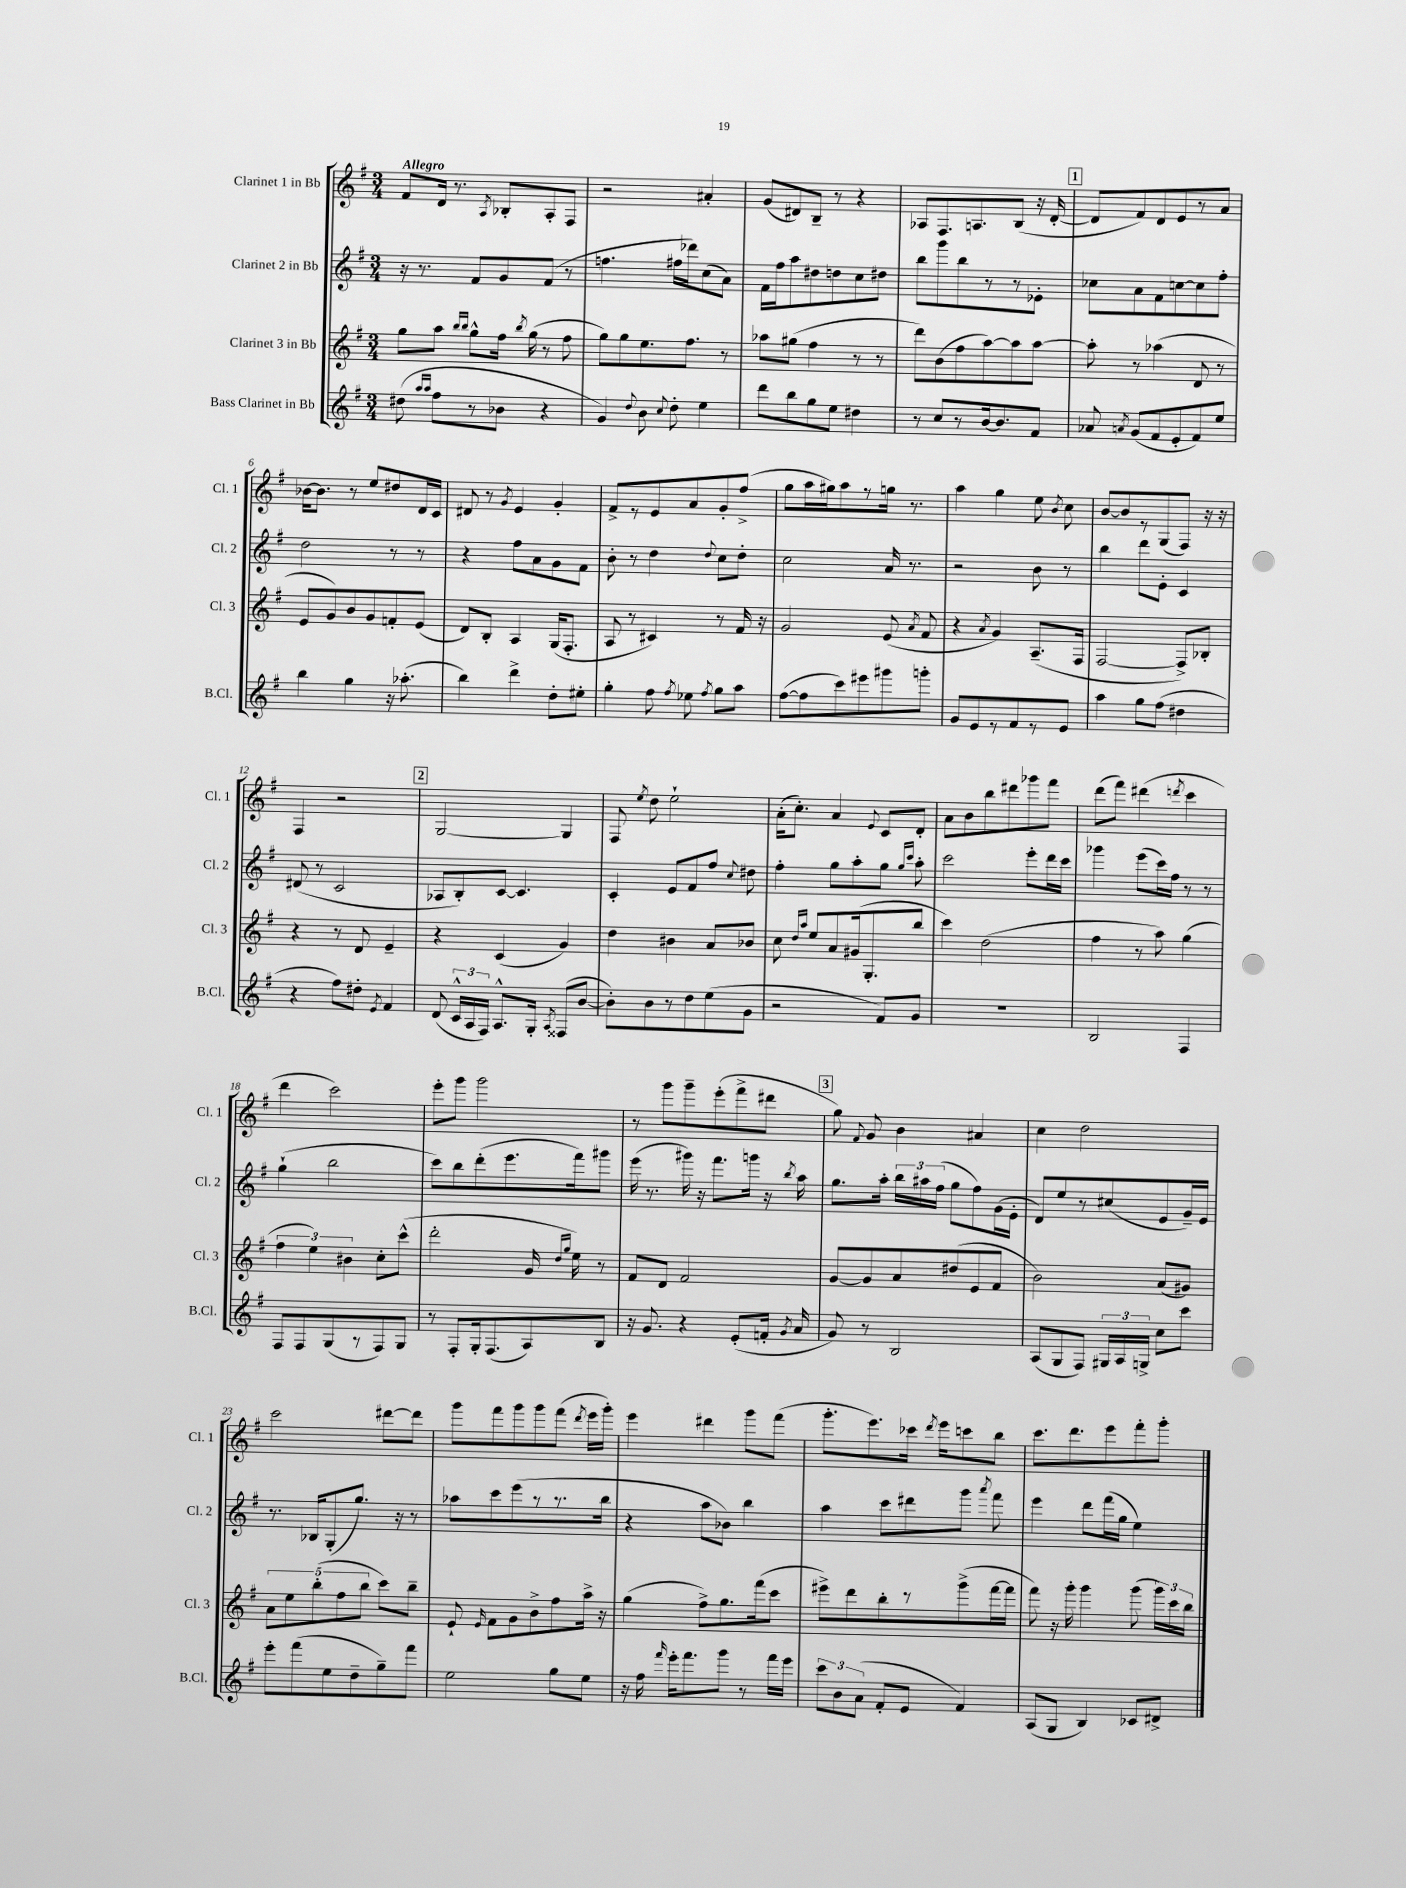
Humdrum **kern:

**kern	**kern	**kern	**kern
*staff4	*staff3	*staff2	*staff1
*clefG2	*clefG2	*clefG2	*clefG2
*k[f#]	*k[f#]	*k[f#]	*k[f#]
*M3/4	*M3/4	*M3/4	*M3/4
(8dd#\	8gg\L	16r	8f#/L
.	.	8.r	.
16qqaa/LL	.	.	.
16qqaa/JJ	.	.	.
8ff#\L	8aa\J	.	16d/Jk
.	.	.	8.r
.	16qqbb/LL	.	.
.	16qqbb/JJ	.	.
8r	8gg^^\L	8f#/L	.
.	.	.	8qA/
8b-\J	16ff#\Jk	8g/	8B-'/L
.	8qbb/	.	.
.	(16gg\	.	.
4r	8r	(8f#/J	8A'/
.	8ff#\	8r	8F#/J
=	=	=	=
4g/)	8gg\L)	4.ff\	2r
.	8gg\	.	.
8qqdd/	.	.	.
8b\	8.ee\	.	.
8qqcc/	.	.	.
8dd'\	.	16ff#\LL	.
.	8.ff#\J	16ddd-\J)	.
4ee\	.	(8cc\	4a#'/
.	8r	8a\J)	.
=	=	=	=
8ddd\L	8aa-\L	16f#\LL	(8g/L
.	.	16ff#\J	.
8bb\	(8gg#\J	8aa\	8d#/)
8gg\	4ff#\	8dd#\	8B~/J
8ee\J	.	8dd\	8r
4dd#\	8r	8cc\	4r
.	8r	8dd#\J	.
=	=	=	=
8r	8ddd\L)	8bb\L	8A-/L
8cc/L	(8b\	8ggg\	8.F#/
8r	8ff#\	8bb\	.
.	.	.	8.A/
[16b/k	[8aa\)	8r	.
8.b/]	.	.	.
.	8aa\]	8r	(8B/J
8f#/J	[8aa\J	8e-'\J	16r
.	.	.	[16d'/
=	=	=	=
8a-/	8aa'\]	8cc-\L	8d/]L
8qa/	.	.	.
(8g/L	8r	8a\	8f#/)
8f#/	(4aa-\	8f#\	8d/
8e'/	.	[8cc\	8e/
8f#/)	8d/	8cc\]	8r
8ee/J	8r	8ff#'\J	8a/J
=	=	=	=
4bb\	8e/L	2dd\	[16b-\LK
.	.	.	8.b-\]J
.	8g/)	.	.
4gg\	8b/	.	8r
.	8g/	.	8ee/L
16r	8f'/	8r	8dd#/
(8.aa-'\	.	.	.
.	(8e/J	8r	16d/L
.	.	.	16c/JJ
=	=	=	=
4bb\)	8d/L)	4r	8d#/
.	8B'/J	.	8r
.	.	.	8qg/
4ddd^\	4A/	8ff#\L	4e/
.	.	8a\	.
8dd'\L	(16G/LK	8g\	4g'/
.	8.F#'/J	.	.
8ee#'\J	.	8f#\J	.
=	=	=	=
4gg'\	8A/	8b'\	8f#^/L
.	8r	8r	8r
8ff#\	4c#/)	4dd\	8e/
8qff#/	.	.	.
8ee-\	.	.	8a/
8qff#/	.	8qqdd/	.
8gg\L	8r	8cc\L	8g'/
8aa\J	16f#/	8dd'\J	(8ff#^/J
.	16r	.	.
=	=	=	=
([8ff#\L	2g/	2cc\	8gg\L
8ff#\]	.	.	16aa\L
.	.	.	16gg#\J)
8ccc\)	.	.	8aa\
8eee#\	.	.	8r
8ggg#\	(8e/	16a/	16gg\Jk
.	.	8.r	8.r
.	8qa/	.	.
8ggg'\J	8f#/	.	.
=	=	=	=
8g/L	4r	2r	4aa\
8e/	.	.	.
.	8qa/	.	.
8r	4g/)	.	4gg\
8f#/	.	.	.
8r	(8.A~/L	8b\	8ee\
.	.	.	8qb/
8e/J	.	8r	8cc\
.	16F#/Jk	.	.
=	=	=	=
4aa\	[2F#/	4bb\	[8b/L
.	.	.	8b/]
8gg\L	.	8ddd\L	8r
(8ff#\J	.	8e'\J	(8G/
4dd#\	8F#^/]L)	4c/	8F#/J)
.	8B-'/J	.	16r
.	.	.	16r
=	=	=	=
4r	4r	(8d#/	4F#/
.	.	8r	.
8ff#\L)	8r	2c/	2r
8dd#'\J	8d/	.	.
8qe/	.	.	.
4f#/	4e~/	.	.
=	=	=	=
(8d/	4r	8A-/L	[2G/
24c^^/LL	.	8B'/)	.
24A/	.	.	.
24F#/JJ)	.	.	.
8.A^^/L	(4c/	[8c/J	.
.	.	4.c/]	.
16G'/Jk	.	.	.
8qA/	.	.	.
(8F##/L	4g/)	.	4G/]
[8b/J	.	.	.
=	=	=	=
8b'\]L)	4dd\	4c'/	8F#/
.	.	.	8qee/
8b\	.	.	8dd\
8r	4b#\	8e/L	2ee`\
8dd\	.	8f#/	.
(8ee\	8a/L	8ff#/J	.
.	.	8qqcc/	.
8g\J	8b-/J	8dd#\	.
=	=	=	=
2r	8cc\	4ff#'\	(16a'\LK
.	.	.	8.cc'\J)
.	16qqdd/LL	.	.
.	16qqaa/JJ	.	.
.	8ee/L	.	.
.	8a/	8gg\L	4a/
.	(16g#/k	8aa'\	.
.	8.G'/	.	.
.	.	.	8qqe/
8f#/L)	.	8gg\J	8c/L
.	.	16qqgg/LL	.
.	.	16qqccc/JJ	.
8g/J	8bb/J	8aa'\	8d'/J
=	=	=	=
2.r	4ccc\)	2ccc\	8a\L
.	.	.	8b\
.	(2dd\	.	8bb\
.	.	.	8ddd#\
.	.	8eee'\L	8ggg-\
.	.	16ddd\L	8fff#\J
.	.	16ccc\JJ	.
=	=	=	=
2B/	4ff#\	4ggg-\	(8ddd\L
.	.	.	8fff#\J)
.	8r	(8eee\L	(4ddd#\
.	8aa\)	16ccc\L)	.
.	.	16ff#\JJ	.
.	.	.	8qddd/
4F#/	(4gg\	8r	4ccc\
.	.	8r	.
=	=	=	=
8F#/L	6ff#\	(4gg`\	4ddd\
8F#/	.	.	.
.	6ee\)	.	.
(8G/	.	2bb\	2ccc\)
.	6b#\	.	.
8r	.	.	.
8F#/)	8cc'\L	.	.
8G/J	(8ccc^^\J	.	.
=	=	=	=
8r	2ddd'\	8ccc\L)	8eee'\L
8F#'/L	.	8bb\	8ggg\J
16G'/k	.	(8ddd'\	2ggg\
(8.F#/	.	.	.
.	.	8.eee\	.
8A/)	16g/	.	.
.	16qqdd/LL	.	.
.	16qqgg/JJ	.	.
.	16ee\)	16fff#\k)	.
8B/J	8r	8ggg#\J	.
=	=	=	=
16r	8f#/L	(16eee\	8r
8.g/	.	8.r	.
.	8d/J	.	8ggg\L
4r	2f#/	16ggg#\)	8ggg~\
.	.	16r	.
.	.	8.fff#\L	(8eee'\
(8e'/L	.	.	8fff#^\
.	.	16ggg\Jk	.
16f'/Jk	.	16r	8ddd#\J
8qg/	.	8qbb/	.
16a/	.	16aa\	.
=	=	=	=
8g/)	[8g/L	8.gg\L	8gg\)
.	.	.	8qqf#/
8r	8g/]	.	8g/
.	.	16aa'\Jk	.
2B/	8a/	24bb\LL	4b\
.	.	24aa#\	.
.	.	(24ff#\JJ	.
.	(8dd#/	8gg\L	.
.	8e/	8ff#\)	4a#/
.	8f#/J	(16g\L	.
.	.	16e'\JJ	.
=	=	=	=
(8A/L	2b\)	8d/L)	4cc\
8G/	.	8ee/	.
8F#/J)	.	8r	2dd\
24G#/LL	.	(8cc#/	.
24A/	.	.	.
24G^/JJ	.	.	.
8cc\L	(8a/L	8e/	.
8ccc\J	8g#/J)	16g~/L)	.
.	.	16e/JJ	.
=	=	=	=
8eee'\L	10a\L	8.r	2ccc\
.	10ee\	.	.
(8fff#\	.	.	.
.	.	16B-/LK	.
.	(10bb'\	.	.
8ee\	.	(8G'/	.
.	10ff#\	.	.
8dd~\	.	8.gg/J)	.
.	10bb\J	.	.
8gg~\)	8ccc\L)	.	[8ddd#\L
.	.	16r	.
8fff#\J	8bb~\J	8r	8ddd#\]J
=	=	=	=
2ee\	8e`/	8aa-\L	8ggg\L
.	16qqe/	.	.
.	8f#\L	8ccc\	8fff#\
.	8g\	(8eee\	8ggg\
.	8b^\	8r	8ggg\
8gg\L	8ff#\	8.r	(8fff#\J
.	.	.	8qddd/
8ee\J	16aa^\Jk	.	16eee\LL
.	16r	16bb\Jk	16ggg'\JJ)
=	=	=	=
16r	(4gg\	4r	4eee\
16ff#\	.	.	.
16qqfff#/	.	.	.
16eee'\LK	.	.	.
8.fff#\	.	.	.
.	8ff#^\L)	8aa\L	4ddd#\
8ggg\J	8.gg\	8b-\J)	.
8r	.	4bb\	8ggg\L
.	(16fff#\k	.	.
16fff#\LL	8ccc\J	.	(8fff#\J
16eee\JJ	.	.	.
=	=	=	=
12ccc\L	8eee#^\L)	4aa\	8.ggg'\L
12b\	.	.	.
.	8ddd\	.	.
(12a\J	.	.	.
.	.	.	8.eee\)
8f#'/L	8bb'\	8ccc\L	.
8e/J	8r	8ddd#\	16ccc-\Jk
.	.	.	8qddd/
.	.	.	16eee\LK
4f#/)	(8ggg^\	8ggg\J	8ccc\
.	.	8qaaa/	.
.	[16fff#\L	8fff#\	8bb\J
.	16fff#\]JJ	.	.
=	=	=	=
(8A/L	8fff#\)	4eee\	8.ccc\L
8G/J	16r	.	.
.	16ggg'\	.	8.ddd\
4B/)	4ggg\	8ddd\L	.
.	.	(16fff#\L	8eee\
.	.	16gg\JJ	.
8c-/L	(8ggg\	4ee\)	8fff#'\
8d#^/J	24ggg\LL)	.	8ggg'\J
.	24ccc\	.	.
.	24bb\JJ	.	.
==	==	==	==
*-	*-	*-	*-
